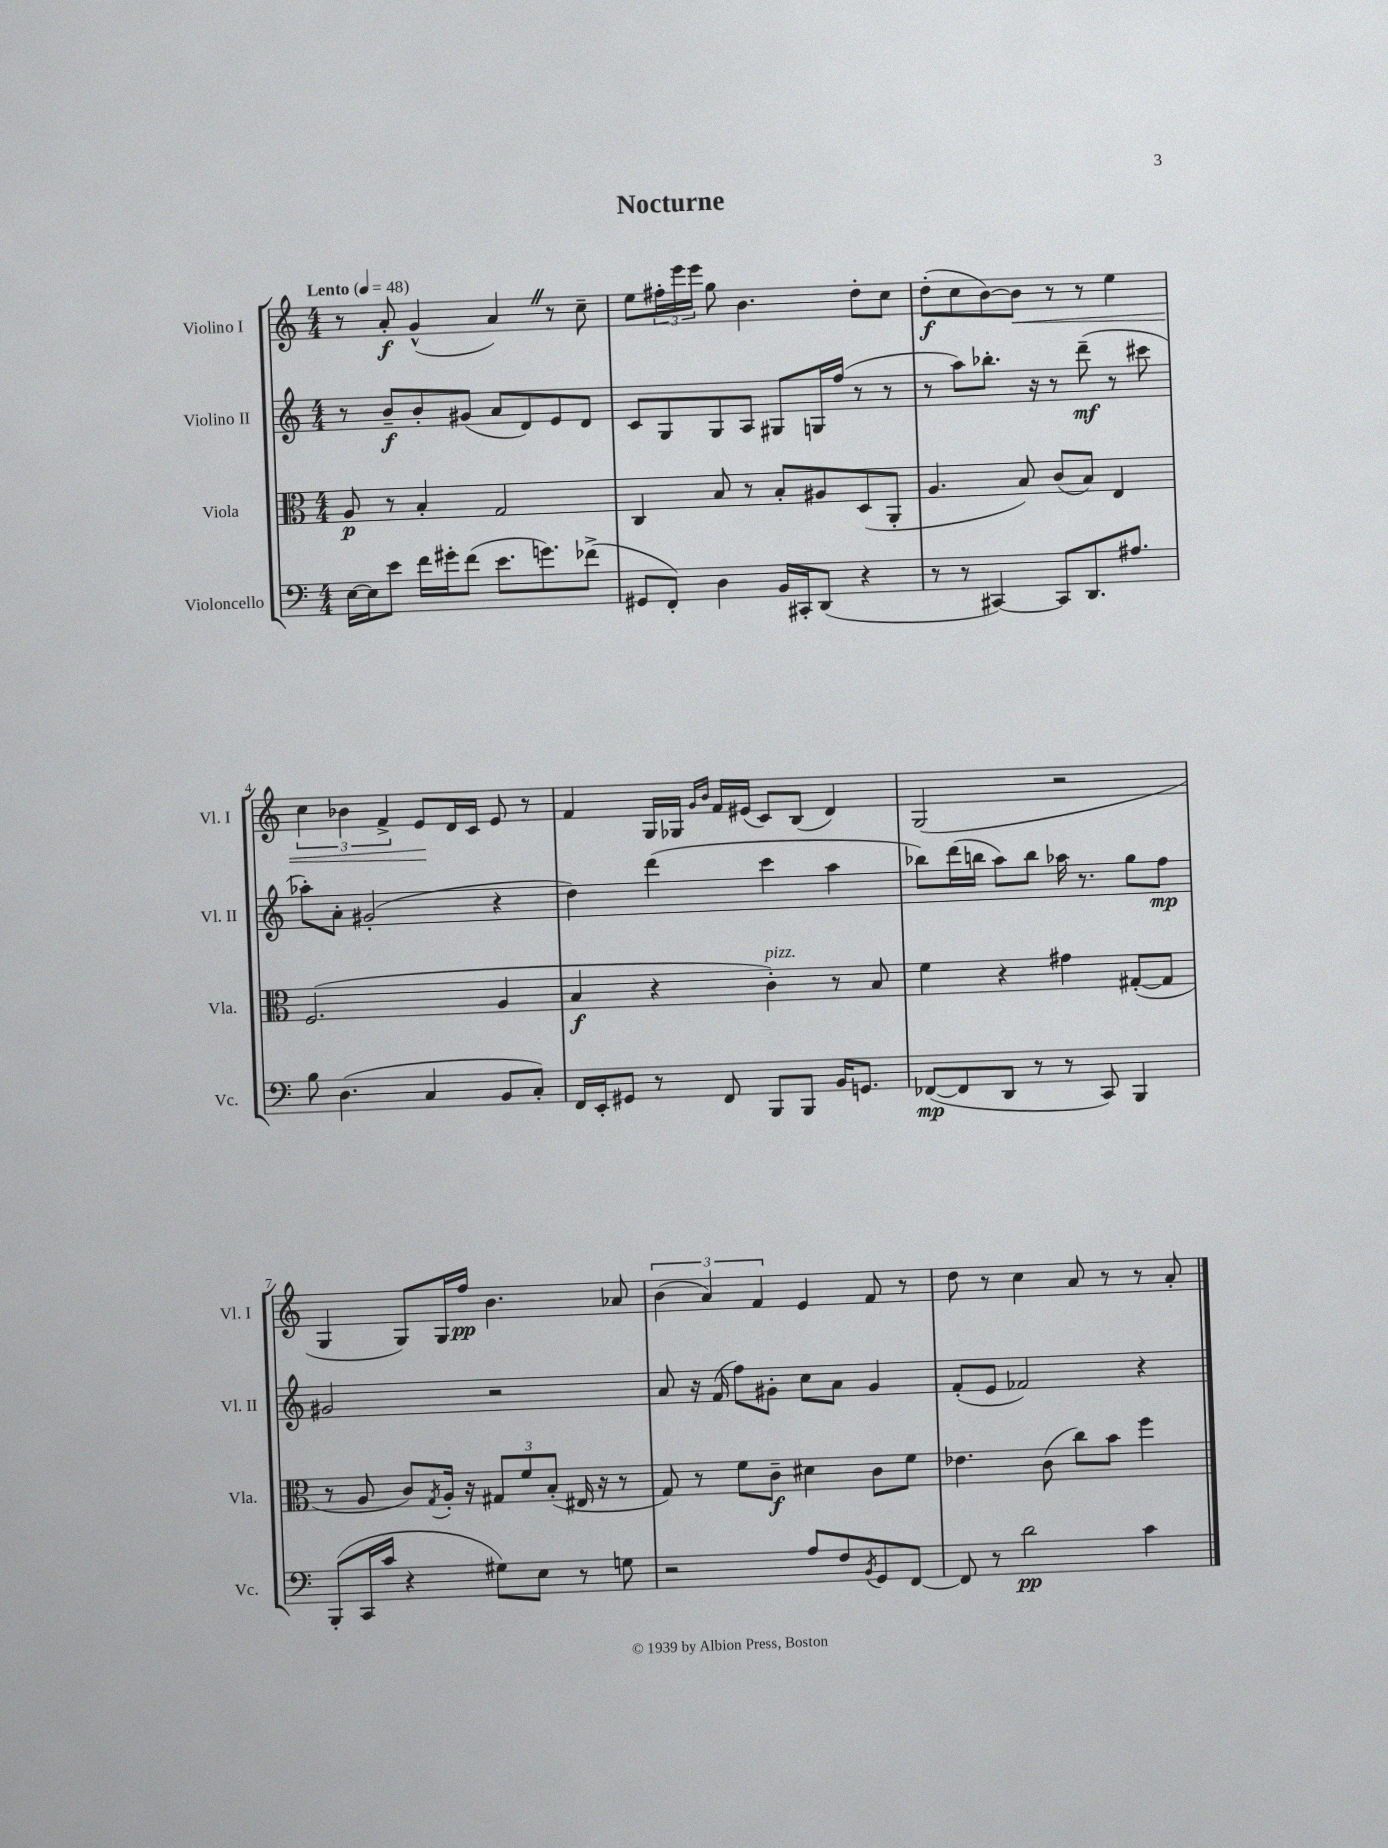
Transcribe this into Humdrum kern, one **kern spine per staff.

**kern	**kern	**kern	**kern
*staff4	*staff3	*staff2	*staff1
*clefF4	*clefC3	*clefG2	*clefG2
*k[]	*k[]	*k[]	*k[]
*M4/4	*M4/4	*M4/4	*M4/4
*MM48	*MM48	*MM48	*MM48
[16E	8A	8r	8r
16E]	.	.	.
8e	8r	8b~	8a'
16f	4B'	8b'	(4g^^
16g#'	.	.	.
(8f	.	(8g#	.
8.e	2G	8a	4a)
.	.	8d)	.
8.g)	.	.	.
.	.	8e	8r
(8f-^	.	8d	8cc~
=	=	=	=
8GG#	4C	8c	8ee
8FF')	.	8G	24ff#'
.	.	.	24eee
.	.	.	24eee
4D	8B	8G	8gg
.	8r	8A	4.b
16BB	8B'	8G#	.
16CC#'	.	.	.
(8DD	8A#	16G	.
.	.	(16ff	.
4r	(8D	8r	8dd'
.	8AA'	8r	8cc
=	=	=	=
8r	4.A	8r	(8dd'
8r	.	8aa)	8cc
[4CC#)	.	8.bb-'	[8b)
.	8B)	.	8b]
.	.	16r	.
8CC#]	(8c	8r	8r
8.DD	8B)	(8ddd~	8r
.	4E	8r	4ee
8.A#	.	.	.
.	.	8ccc#	.
=	=	=	=
8B	(2.F	8aa-')	6cc
(4.D	.	8a'	.
.	.	.	6b-
.	.	(2g#'	.
.	.	.	6f^
4C	.	.	8e
.	.	.	16d
.	.	.	16c
8BB	4A	4r	8e
8C')	.	.	8r
=	=	=	=
16FF	4B	4dd)	4f
16EE'	.	.	.
8GG#	.	.	.
8r	4r	(4ddd	16G
.	.	.	16G-
.	.	.	16qqg
.	.	.	16qqb
8FF	.	.	16f
.	.	.	(16e#
8BBB	4c')	4ccc	8c)
8BBB	.	.	(8B
16BB	8r	4aa	4d)
8.GG	.	.	.
.	8B	.	.
=	=	=	=
([8FF-	4f	8bb-)	(2G
8FF-]	.	(16ddd	.
.	.	16bb	.
8DD	4r	8aa)	.
8r	.	8bb	.
8r	4g#	16aa-	2r
.	.	8.r	.
8CC)	.	.	.
4BBB	([8G#'	8gg	.
.	8G#]	8ff	.
=	=	=	=
(8BBB'	8r	2g#	4G
16CC	8A	.	.
16c	.	.	.
4r	8c)	.	8G)
.	8qG	.	.
.	16A'	.	16G
.	16r	.	16ff
8G#)	12G#	2r	4.b
.	12f	.	.
8E	.	.	.
.	(12B'	.	.
8r	16E#	.	.
.	16r	.	.
8G	8r	.	8a-
=	=	=	=
2r	8G)	8a	(6b
.	8r	16r	.
.	.	.	6a)
.	.	(16f	.
.	8f	8ff)	.
.	.	.	6f
.	8c~	8g#'	.
8A	4d#	8cc	4e
8F	.	8a	.
8qBB	.	.	.
8GG	8c	4g#	8f
[8FF	8f	.	8r
=	=	=	=
8FF]	4.e-	(8f'	8dd
8r	.	8e	8r
2d	.	2f-)	4cc
.	(8c	.	.
.	8cc)	.	8a
.	8b	.	8r
4c	4ff	4r	8r
.	.	.	8a'
==	==	==	==
*-	*-	*-	*-
